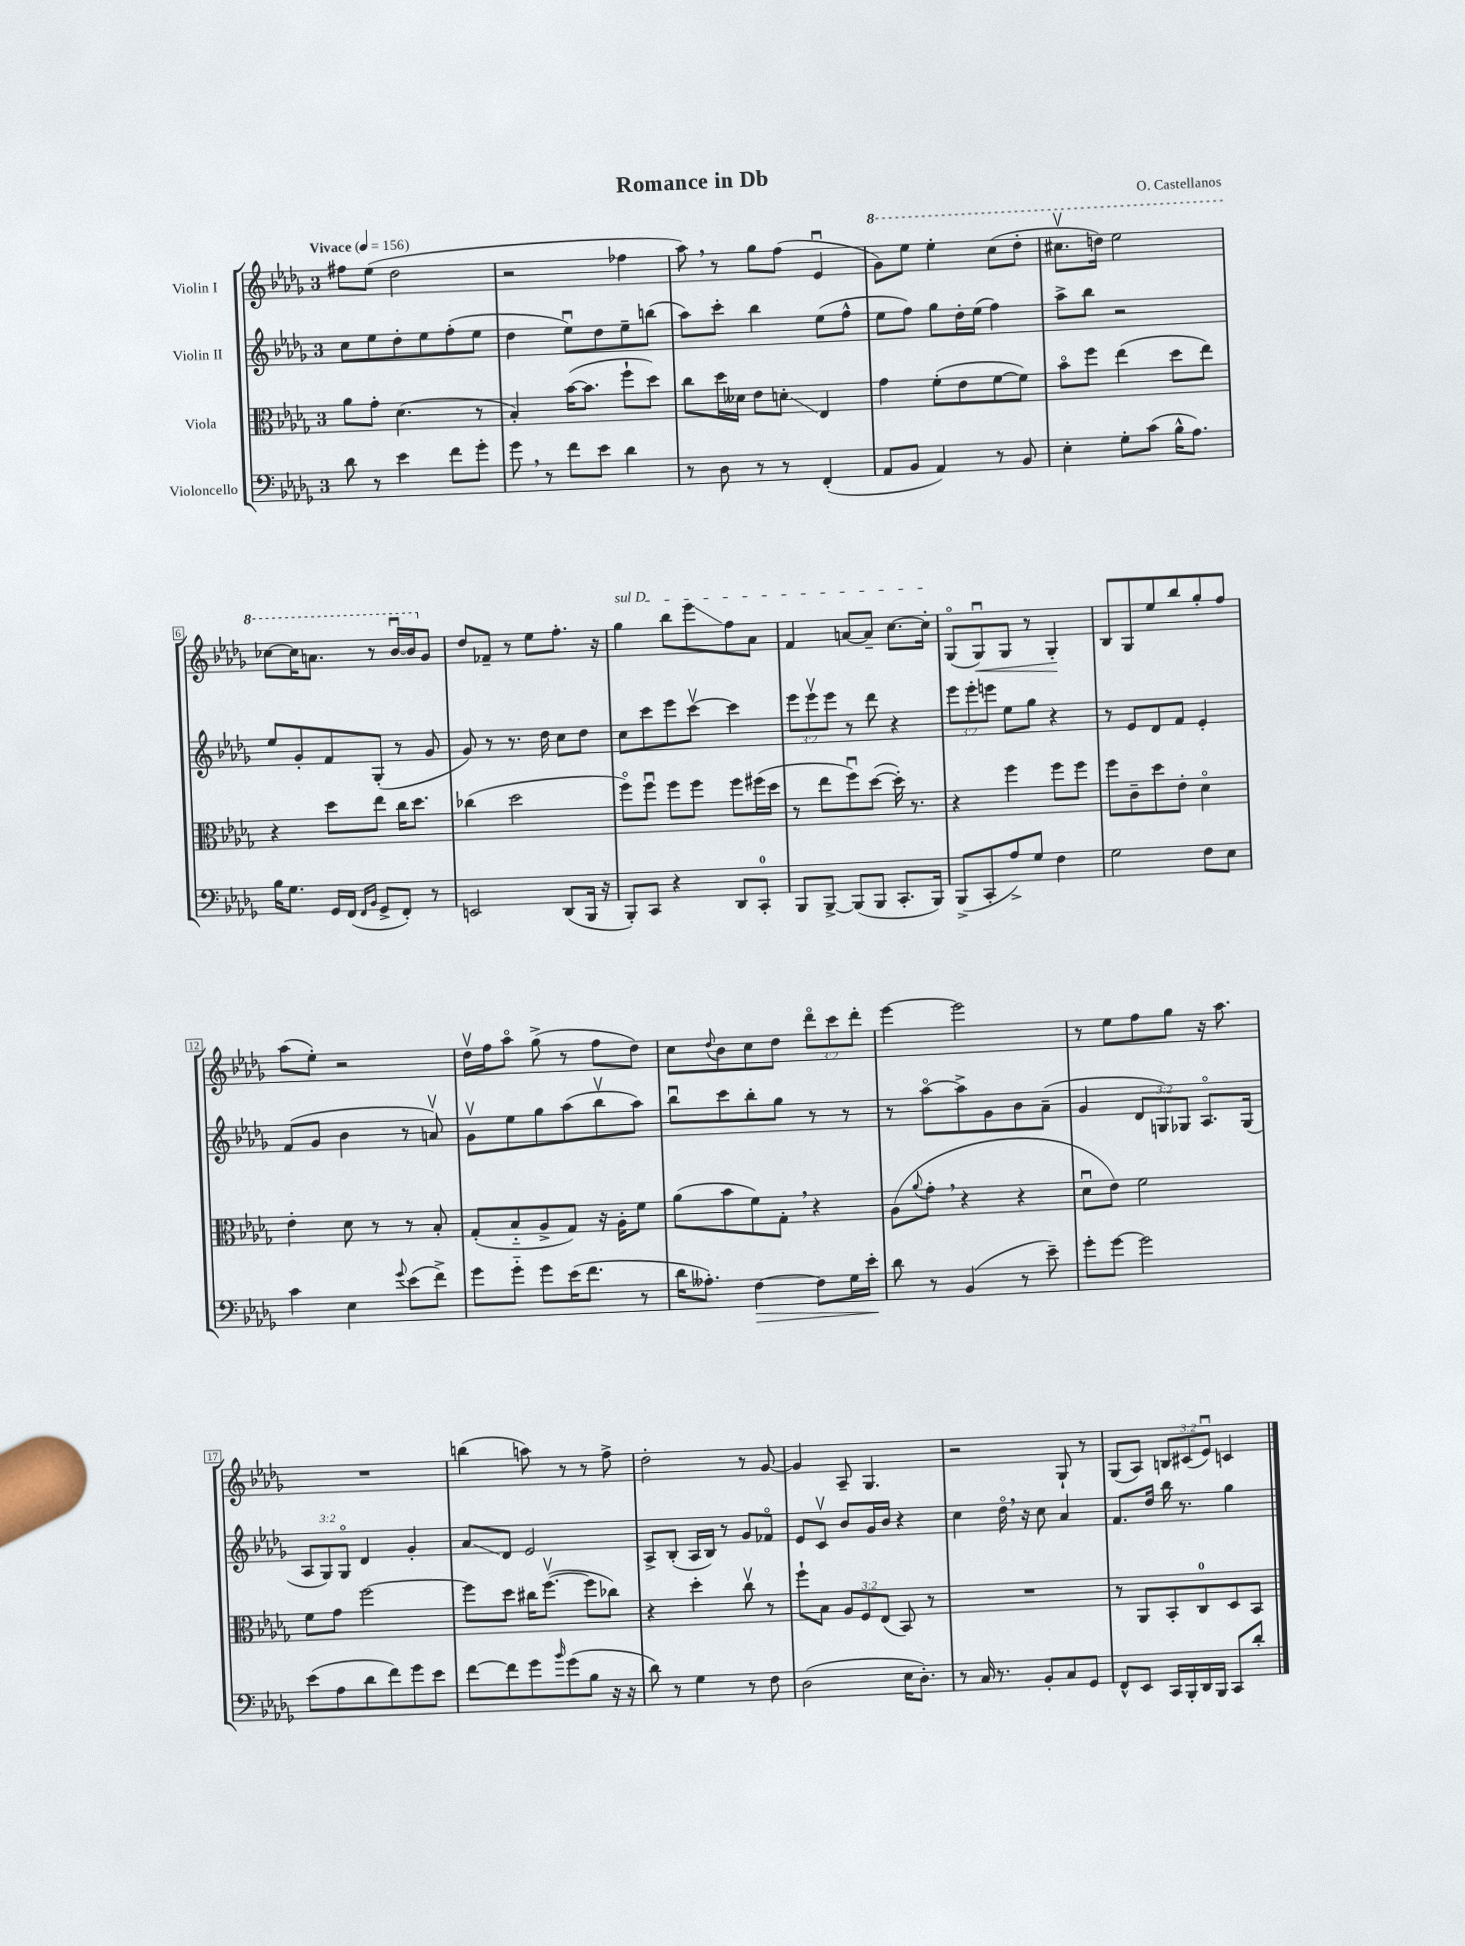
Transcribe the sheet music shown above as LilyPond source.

\header { title = "Romance in Db" composer = "O. Castellanos" }
<<
\new StaffGroup <<
\new Staff = "s0" \with { instrumentName = "Violin I" } {
    \clef treble \key des \major \once \override Staff.TimeSignature.style = #'single-digit \time 3/4 \override Staff.TupletNumber.text = #tuplet-number::calc-fraction-text \tempo "Vivace" 4 = 156
    fis''8 ees''8( des''2 |
    r2 fes''4 |
    aes''8) \breathe r8 ges''8 f''8( ees'4\downbow |
    \ottava #1 ges''8) ees'''8 ees'''4-. c'''8( des'''8-. |
    cis'''8.\upbow d'''16) ees'''2 |
    ces'''8~ ces'''16 a''8. r8 bes''16~\downbow bes''16 \ottava #0 ges'8 |
    des''8 fes'8-- r8 ees''8 f''8.-. r16 |
    \once \override TextSpanner.bound-details.left.text = \markup { \italic "sul D" } ges''4\startTextSpan bes''8 ees'''8\glissando f''8 aes'8 |
    f'4 a'8~ a'8-- c''8.~ c''16-.\stopTextSpan |
    ges8\flageolet( ges8\downbow\<) ges8 r8 ges4-.\! |
    bes8 ges8 ees''8 bes''8 ges''8-. f''8 |
    aes''8( ees''8-.) r2 |
    des''16\upbow f''16 aes''8\flageolet ges''8->( r8 f''8 des''8) |
    c''8 \appoggiatura { des''8 } bes'8 c''8 des''8 \tuplet 3/2 { des'''8\flageolet c'''8 des'''8-. } |
    ees'''4~ ees'''2 |
    r8 ees''8 f''8 ges''8 r16 aes''8. |
    R2. |
    b''4( a''8) r8 r8 f''8-> |
    des''2-. r8 ges'8~ |
    ges'4 aes8-- ges4. |
    r2 ges8-! r8 |
    ges8( aes8) \tuplet 3/2 { b8 cis'8( ees'8\downbow) } c'4 \bar "|." |
}
\new Staff = "s1" \with { instrumentName = "Violin II" } {
    \clef treble \key des \major \once \override Staff.TimeSignature.style = #'single-digit \time 3/4 \override Staff.TupletNumber.text = #tuplet-number::calc-fraction-text
    c''8 ees''8 des''8-. ees''8 f''8-.( ees''8 |
    des''4 ees''8\downbow) des''8 ees''8-- b''8( |
    aes''8) c'''8-. bes''4 ees''8( f''8-^ |
    ees''8 f''8) ges''8 des''16-. ees''16( f''4) |
    aes''8-> bes''8 r2 |
    ees''8 ges'8-. f'8 ges8-.( r8 ges'8 |
    ges'8) r8 r8. des''16 c''8 des''8 |
    c''8 c'''8 ees'''8 c'''8~\upbow c'''4 |
    \tuplet 3/2 { ees'''8 ees'''8\upbow ees'''8 } r8 des'''8 r4 |
    \tuplet 3/2 { ees'''8 ees'''8-. e'''8 } ees''8 ges''8 r4 |
    r8 ees'8 des'8 f'8 ees'4-. |
    f'8( ges'8 bes'4 r8 a'8\upbow) |
    ges'8\upbow ees''8 ges''8 aes''8( bes''8\upbow aes''8) |
    bes''8\downbow c'''8 bes''8-. ges''8 r8 r8 |
    r8 aes''8~\flageolet aes''8-> ges'8 bes'8 aes'8--( |
    ges'4 \tuplet 3/2 { des'8 g8) ges8 } aes8.\flageolet ges16( |
    \tuplet 3/2 { aes8 ges8) ges8\flageolet } des'4 ges'4-. |
    aes'8\glissando des'8 ees'2 |
    aes8-> bes8-.( aes16 bes16) r8 ges'8 fes'8\flageolet |
    ees'8 c'8\upbow bes'8 ges'16 bes'16 r4 |
    c''4 des''16\flageolet \breathe r16 c''8 aes'4 |
    f'8. des''16 bes''16 r8. ges''4 \bar "|." |
}
\new Staff = "s2" \with { instrumentName = "Viola" } {
    \clef alto \key des \major \once \override Staff.TimeSignature.style = #'single-digit \time 3/4 \override Staff.TupletNumber.text = #tuplet-number::calc-fraction-text
    aes'8 ges'8-. des'4.( r8 |
    bes4-.) bes'16~( bes'8. f''8-! des''8) |
    c''8 des''16 deses'16 ees'8 d'8-.\glissando ees4 |
    ges'4 f'8-.( ees'8 f'8~ f'8) |
    bes'8\flageolet f''8 ees''4( des''8 ees''8) |
    r4 des''8 ees''8 c''16 des''8. |
    ces''4( des''2 |
    f''8\flageolet) f''8\downbow f''8 f''8 f''8 fis''16( des''16 |
    r8 ees''8 f''8\downbow) des''8~( des''16-.) r8. |
    r4 f''4 f''8 f''8 |
    f''8 c'8-- des''8 ees'8-. des'4\flageolet |
    ees'4-. des'8 r8 r8 bes8-. |
    ges8-.( bes8-_ aes8-> ges8) r16 aes16-. f'8 |
    aes'8( bes'8 f'8) ges8-. \breathe r4 |
    aes8( \appoggiatura { aes'8 } ges'8-. \breathe r4 r4 |
    des'8\downbow ees'8) f'2 |
    f'8 ges'8 f''2~ |
    f''8 des''8 cis''16 f''8.~\upbow( f''8 ces''8) |
    r4 des''4-. c''8\upbow r8 |
    f''8-! bes8 \tuplet 3/2 { aes8 f8 ees8( } bes,8) r8 |
    R2. |
    r8 aes,8 bes,8-. c8-0 des8 bes,8 \bar "|." |
}
\new Staff = "s3" \with { instrumentName = "Violoncello" } {
    \clef bass \key des \major \once \override Staff.TimeSignature.style = #'single-digit \time 3/4
    des'8 r8 ees'4 f'8 ges'8-. |
    ges'8 \breathe r8 f'8 ees'8 des'4 |
    r8 des8 r8 r8 f,4-.( |
    aes,8 bes,8 aes,4) r8 bes,8 |
    ees4-. ges8-. c'8( bes16-^ aes8.) |
    bes16 ges8. ges,16 f,16( \grace { f,16 bes,16 } ges,8-> f,8-.) r8 |
    e,2 des,8( bes,,16 r16 |
    bes,,8-.) c,8 r4 des,8 c,8-0-. |
    bes,,8 bes,,8~-> bes,,8( bes,,8 c,8.-. bes,,16) |
    bes,,8->( c,8-. aes8->) ges8 f4 |
    ges2 f8 ees8 |
    c'4 ees4 \appoggiatura { ges'8 } ees'8( f'8->) |
    ges'8 ges'8-_ ges'8 ees'16( f'8. r8 |
    des'16 aeses8.-.) f4~\> f8 ges16 ees'16-.\! |
    des'8 r8 bes,4( r8 ees'8--) |
    ges'8-. ges'8~ ges'2 |
    ees'8( aes8 des'8 f'8) ges'8 ees'8 |
    f'8~ f'8 ges'8 \grace { bes'16 } ges'8( bes8 r16 r16 |
    des'8) r8 ges4 r8 f8 |
    des2( ees16 des8.-.) |
    r8 c16 r8. bes,8-. c8 ges,8 |
    f,8-^ ees,8 c,16 bes,,16-. des,16 bes,,16 c,8 des'8-. \bar "|." |
}
>>
>>
\layout { \context { \Score \override BarNumber.stencil = #(make-stencil-boxer 0.1 0.3 ly:text-interface::print) } }
